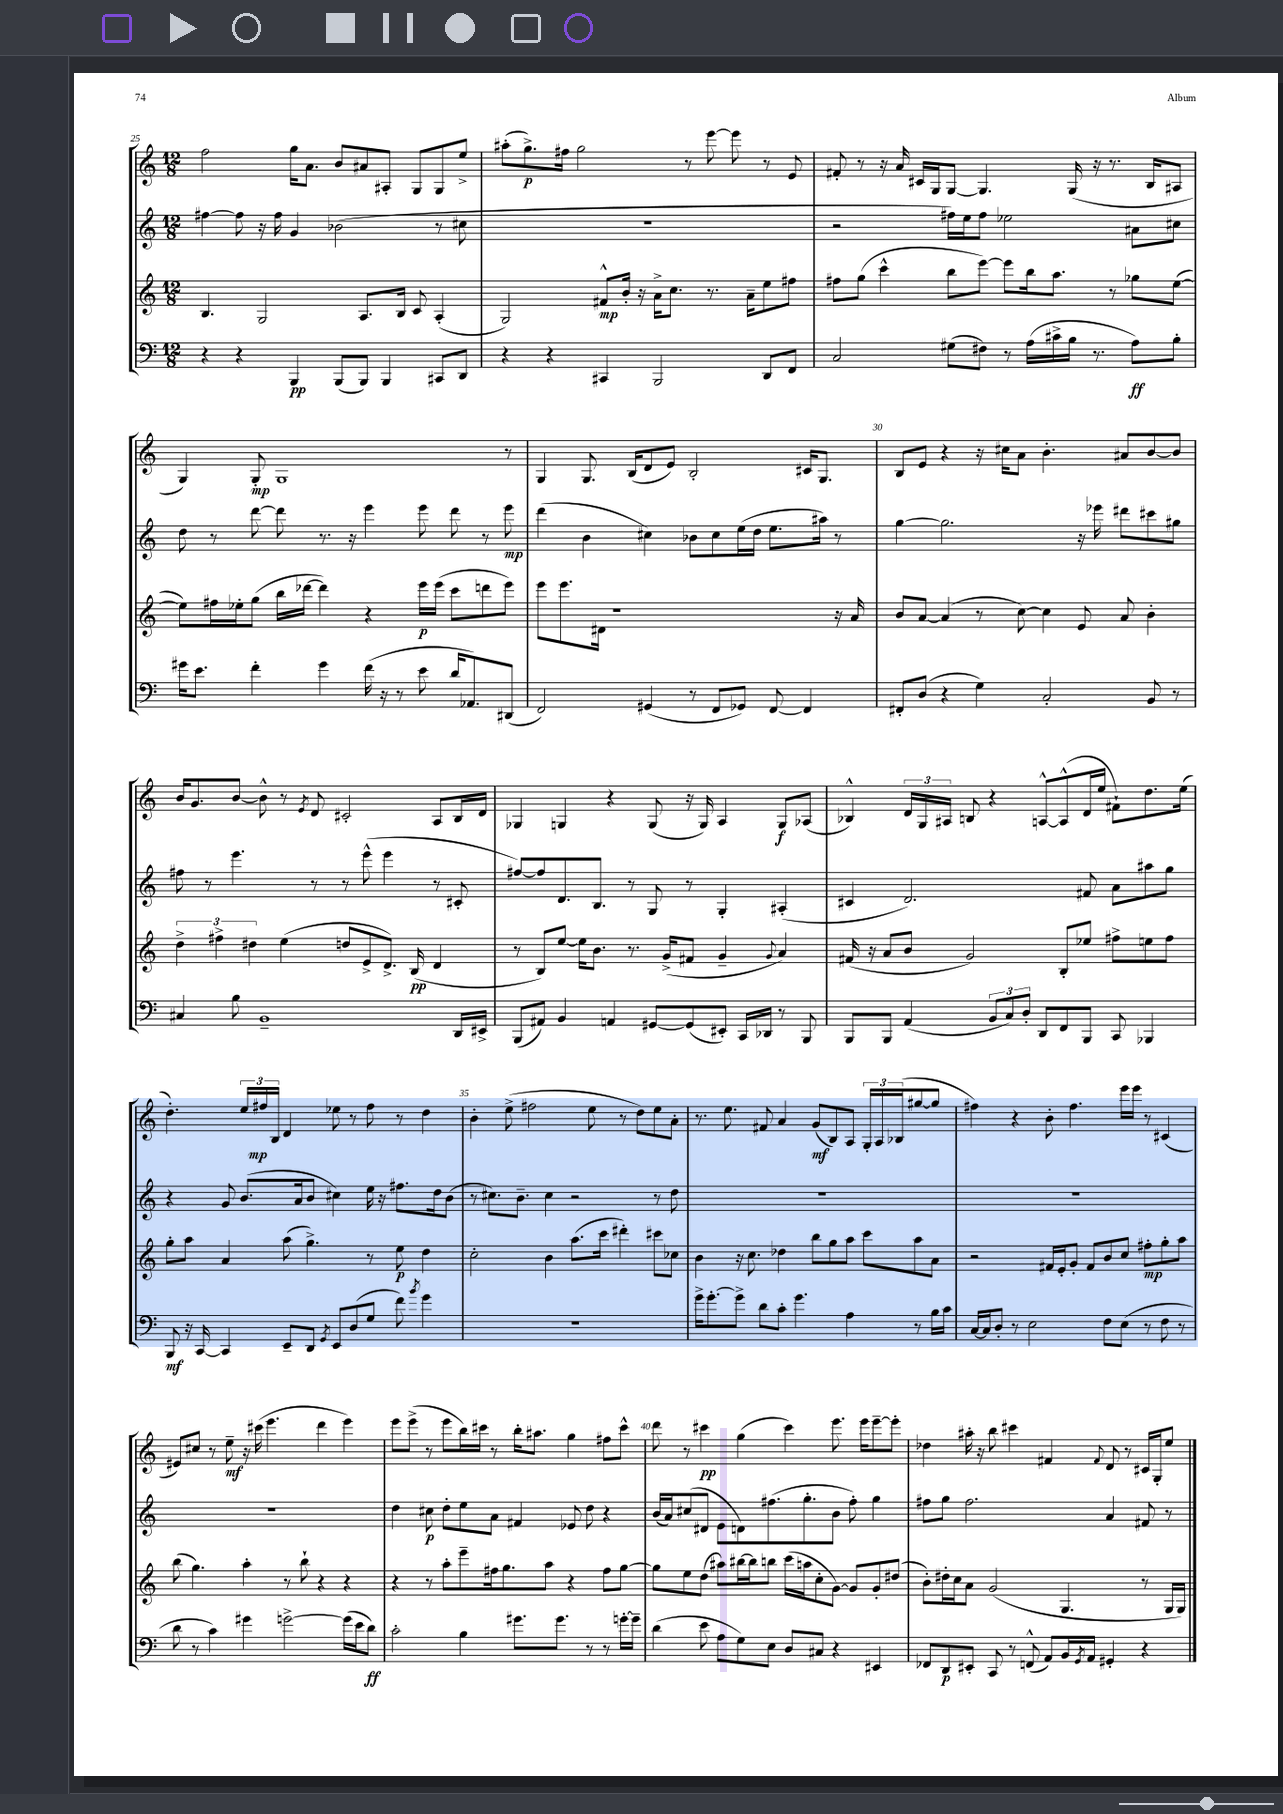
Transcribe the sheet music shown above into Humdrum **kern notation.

**kern	**dynam	**kern	**dynam	**kern	**dynam	**kern	**dynam
*part4	*part4	*part3	*part3	*part2	*part2	*part1	*part1
*staff4	*staff4	*staff3	*staff3	*staff2	*staff2	*staff1	*staff1
*clefF4	*	*clefG2	*	*clefG2	*	*clefG2	*
*k[]	*	*k[]	*	*k[]	*	*k[]	*
*M12/8	*	*M12/8	*	*M12/8	*	*M12/8	*
=25	=25	=25	=25	=25	=25	=25	=25
4r	.	4.B/	.	[4ff#X\	.	2ff\	.
4r	.	.	.	8ff#\]	.	.	.
.	.	2G/	.	16r	.	.	.
.	.	.	.	16ff#\	.	.	.
4BBB/	pp	.	.	4g/	.	16gg\KL	.
.	.	.	.	.	.	8.a\J	.
(8BBB/L	.	.	.	(2b-X\	.	8b/L	.
8BBB/J)	.	8.A/L	.	.	.	8a#X/	.
4BBB/	.	.	.	.	.	8A#X'/J	.
.	.	16B/Jk	.	.	.	.	.
.	.	8c/	.	.	.	8G/L	.
8CC#X/L	.	(4A'/	.	8r	.	8G/	.
8DD/J	.	.	.	8cc#X\	.	8ee^/J	.
=26	=26	=26	=26	=26	=26	=26	=26
4r	.	2G/)	.	1.r	.	(8aa#X'\L	.
.	.	.	.	.	.	8.gg^\)	p
4r	.	.	.	.	.	.	.
.	.	.	.	.	.	16ff#X\Jk	.
.	.	.	.	.	.	2gg\	.
4CC#X/	.	8f#X^^/L	mp	.	.	.	.
.	.	16b'/Jk	.	.	.	.	.
.	.	16r	.	.	.	.	.
2BBB/	.	16a^\KL	.	.	.	.	.
.	.	8.cc\J	.	.	.	.	.
.	.	.	.	.	.	8r	.
.	.	8.r	.	.	.	[8eee\	.
.	.	.	.	.	.	8eee\]	.
.	.	16a~\KL	.	.	.	.	.
8DD/L	.	8ee\	.	.	.	8r	.
8FF/J	.	8ff#X\J	.	.	.	8e/	.
=27	=27	=27	=27	=27	=27	=27	=27
2C/	.	8ff#X\L	.	2r	.	8f#X'/	.
.	.	(8gg\J	.	.	.	8r	.
.	.	4ccc^^\	.	.	.	16r	.
.	.	.	.	.	.	16a/	.
.	.	.	.	.	.	16c#X/LL	.
.	.	.	.	.	.	16G/J	.
(8G#X\L	.	8bb\L	.	16ff#X\LL)	.	[8G/J	.
.	.	.	.	16ee\J	.	.	.
8F#X\J)	.	[8eee\J)	.	8ff#\J	.	4.G/]	.
8r	.	8eee\L]	.	2ee-X\	.	.	.
(16A\LL	.	16bb\k	.	.	.	.	.
16c#X^\	.	8.aa\J	.	.	.	.	.
16B\JJ	.	.	.	.	.	(16G/	.
8.r	.	.	.	.	.	16r	.
.	.	8r	.	.	.	8.r	.
8A\L)	ff	8gg-X\L	.	8a#X\L	.	.	.
.	.	.	.	.	.	16B/KL	.
8B'\J	.	([8ee\J	.	8cc#X\J	.	8A#X/J	.
!!LO:LB:g=z
=28	=28	=28	=28	=28	=28	=28	=28
16g#X\KL	.	8ee\L])	.	8dd\	.	4G/)	.
8.e\J	.	.	.	.	.	.	.
.	.	16ff#X\L	.	8r	.	.	.
.	.	16ee-X'\J	.	.	.	.	.
4f'\	.	(8gg\J	.	[8ddd\	.	8G'/	mp
.	.	16bb\LL	.	8ddd\]	.	1G	.
.	.	[16ddd-X\JJ	.	.	.	.	.
4g#\	.	4ddd-\])	.	8.r	.	.	.
.	.	.	.	16r	.	.	.
(16f\	.	4r	.	4eee\	.	.	.
16r	.	.	.	.	.	.	.
8r	.	.	.	.	.	.	.
8e\	.	16eee\LL	p	8eee\	.	.	.
.	.	(16eee\JJ	.	.	.	.	.
16d/KL	.	8ccc\L	.	8ddd\	.	.	.
8.AA-X/)	.	.	.	.	.	.	.
.	.	8dddn\	.	8r	.	.	.
(8DD#X/J	.	8eee\J)	.	8eee\	mp	8r	.
=29	=29	=29	=29	=29	=29	=29	=29
2FF/)	.	8eee\L	.	(4ddd\	.	4G/	.
.	.	8.eee\	.	.	.	.	.
.	.	.	.	4b\	.	8.G/	.
.	.	16d#X\Jk	.	.	.	.	.
.	.	1r	.	.	.	.	.
.	.	.	.	.	.	(16B/KL	.
(4GG#X/	.	.	.	4cc#X\)	.	8d/	.
.	.	.	.	.	.	8e/J)	.
8r	.	.	.	8b-X\L	.	2B'/	.
8FF/L	.	.	.	8cc#\	.	.	.
8GG-X/J)	.	.	.	(16ee\L	.	.	.
.	.	.	.	16dd\JJ	.	.	.
[8FF/	.	.	.	8.ee\L	.	.	.
4FF/]	.	.	.	.	.	16c#X/KL	.
.	.	.	.	16aa#X\Jk)	.	8.G/J	.
.	.	16r	.	8r	.	.	.
.	.	16a/	.	.	.	.	.
=30	=30	=30	=30	=30	=30	=30	=30
8FF#X'/L	.	8b/L	.	[4gg\	.	8B/L	.
(8D/J	.	[8a/J	.	.	.	8e/J	.
4r	.	(4a/]	.	2.gg\]	.	4r	.
4G\)	.	8r	.	.	.	16r	.
.	.	.	.	.	.	16cc#X\KL	.
.	.	[8cc\)	.	.	.	8a\J	.
2C'/	.	4cc\]	.	.	.	4.b'\	.
.	.	8e/	.	16r	.	.	.
.	.	.	.	16eee-X\	.	.	.
.	.	8a/	.	8ddd#X\L	.	8a#X/L	.
8BB/	.	4b'\	.	8ccc#X\	.	[8b/	.
8r	.	.	.	8gg#X\J	.	8b/J]	.
!!LO:LB:g=z
=31	=31	=31	=31	=31	=31	=31	=31
4C#X/	.	6dd^\	.	8ff#X\	.	16b/KL	.
.	.	.	.	.	.	8.g/	.
.	.	.	.	8r	.	.	.
.	.	6ff#X^\	.	.	.	.	.
8B\	.	.	.	4.eee\	.	[8b/J	.
.	.	6dd#X\	.	.	.	.	.
1BB~	.	.	.	.	.	8b^^\]	.
.	.	(4ee\	.	.	.	8r	.
.	.	.	.	.	.	8qe/	.
.	.	.	.	8r	.	8d/	.
.	.	8ddn/L	.	8r	.	2c#X'/	.
.	.	8e^/	.	(8eee^^\	.	.	.
.	.	8.d^/J)	.	4eee\	.	.	.
.	.	(16B/	pp	.	.	.	.
.	.	4d/	.	8r	.	8A/L	.
16DD/LL	.	.	.	8c#X'/	.	16B/L	.
16EE#X^/JJ	.	.	.	.	.	16d/JJ	.
=32	=32	=32	=32	=32	=32	=32	=32
(8BBB/L	.	8r	.	[8ff#X/L)	.	4G-X/	.
8AA#X/J)	.	8B/L)	.	8ff#/]	.	.	.
4BB/	.	[8ee/J	.	8.d/	.	4Gn/	.
.	.	16ee\KL]	.	.	.	.	.
.	.	8.b\J	.	8.B/J	.	.	.
4AAn/	.	.	.	.	.	4r	.
.	.	8.r	.	8r	.	.	.
[8GG#X/L	.	.	.	8G/	.	(8G/	.
.	.	(16g^/KL	.	.	.	.	.
(8GG#/]	.	8f#X/J	.	8r	.	16r	.
.	.	.	.	.	.	16G/)	.
8EE#X'/J)	.	4g~/	.	4G'/	.	4A/	.
16CC/LL	.	.	.	.	.	.	.
16DD-X/JJ	.	.	.	.	.	.	.
.	.	8qqg/	.	.	.	.	.
8r	.	4a/)	.	(4A#X'/	.	8G/L	f
8BBB/	.	.	.	.	.	(8A-X/J	.
=33	=33	=33	=33	=33	=33	=33	=33
8BBB/L	.	(16f#X/	.	4c#X/	.	4B-X^^/)	.
.	.	16r	.	.	.	.	.
8BBB/J	.	8a/L	.	.	.	.	.
(4AA/	.	8b/J	.	2.d/)	.	24d/LL	.
.	.	.	.	.	.	24G/	.
.	.	.	.	.	.	24A#X/JJ	.
.	.	2g/)	.	.	.	8Bn/	.
12BB/L	.	.	.	.	.	4r	.
12C/)	.	.	.	.	.	.	.
12D'/J	.	.	.	.	.	.	.
8DD/L	.	.	.	.	.	[8An^^/L	.
8FF/	.	8B'/L	.	.	.	(8A^^/]	.
8BBB/J	.	8ee-X/J	.	8f#X/	.	16d/L	.
.	.	.	.	.	.	16ee/JJ	.
8CC/	.	8ff#X^\L	.	8a\L	.	8f#X`\L)	.
4BBB-X/	.	8een\	.	8aa#X\	.	8.dd\	.
.	.	8ff#\J	.	8gg\J	.	.	.
.	.	.	.	.	.	(16ee\Jk	.
!!LO:LB:g=z
=34	=34	=34	=34	=34	=34	=34	=34
8BBB/	mf	8gg'\L	.	4r	.	4.dd'\)	.
16r	.	8aa\J	.	.	.	.	.
[16CC/	.	.	.	.	.	.	.
4CC/]	.	4a/	.	8g/	.	.	.
.	.	.	.	(8.b/L	.	24ee/LL	.
.	.	.	.	.	.	24ff#X/	mp
.	.	.	.	.	.	24B/JJ	.
8EE~/L	.	(8aa\	.	.	.	4d/	.
.	.	.	.	16a/k	.	.	.
8DD/J	.	4.gg^\)	.	8b/J	.	.	.
8qGG/	.	.	.	.	.	.	.
8EE/L	.	.	.	4cc#X\)	.	8ee-X\	.
(8D/	.	.	.	.	.	8r	.
8G/J	.	8r	.	16ee\	.	8ff#\	.
.	.	.	.	16r	.	.	.
8f\)	.	8ee\	p	8.ff#X\L	.	8r	.
8qb/	.	.	.	.	.	.	.
4g\	.	4dd\	.	.	.	4dd\	.
.	.	.	.	16dd\k	.	.	.
.	.	.	.	(8b\J	.	.	.
=35	=35	=35	=35	=35	=35	=35	=35
1.r	.	2cc'\	.	8r	.	4b'\	.
.	.	.	.	8.cc#X\L)	.	.	.
.	.	.	.	.	.	(8ee^\	.
.	.	.	.	8.b~\J	.	.	.
.	.	.	.	.	.	2ff#X\	.
.	.	4b\	.	4cc#\	.	.	.
.	.	(8.aa\L	.	2r	.	.	.
.	.	.	.	.	.	8ee\	.
.	.	16ccc\Jk	.	.	.	.	.
.	.	4ddd#X'\)	.	.	.	8r	.
.	.	.	.	.	.	8dd\L)	.
.	.	8ccc#X\L	.	8r	.	8ee\	.
.	.	8cc-X\J	.	8dd\	.	8a'\J	.
=36	=36	=36	=36	=36	=36	=36	=36
16g^\KL	.	4b\	.	1.r	.	8.r	.
[8.g'\	.	.	.	.	.	.	.
.	.	.	.	.	.	8.ee\	.
8g^\J]	.	16r	.	.	.	.	.
.	.	8.cc\	.	.	.	.	.
8d\L	.	.	.	.	.	8f#X/	.
8c'\J	.	4dd-X\	.	.	.	4a/	.
4.g\	.	.	.	.	.	.	.
.	.	8bb\L	.	.	.	(8g/L	mf
.	.	8gg\	.	.	.	8B/)	.
4A\	.	8aa\J	.	.	.	8A/J	.
.	.	8ccc\L	.	.	.	24G'/LL	.
.	.	.	.	.	.	24A/	.
.	.	.	.	.	.	(24B-X/J	.
8r	.	8aa\	.	.	.	[8gg#X/	.
16B\LL	.	8a\J	.	.	.	8gg#/J]	.
16c\JJ	.	.	.	.	.	.	.
=37	=37	=37	=37	=37	=37	=37	=37
[16C/LL	.	2r	.	1.r	.	4ff#X\)	.
16C/J]	.	.	.	.	.	.	.
8D'/J	.	.	.	.	.	.	.
8r	.	.	.	.	.	4r	.
2E\	.	.	.	.	.	.	.
.	.	16f#X/LL	.	.	.	8b'\	.
.	.	16e'/J	.	.	.	.	.
.	.	8g'/J	.	.	.	4.ff#\	.
.	.	8f#/L	.	.	.	.	.
8F\L	.	8b/	.	.	.	.	.
(8E\J	.	8cc/J	.	.	.	16eee\LL	.
.	.	.	.	.	.	16eee\JJ	.
8r	.	8ff#X'\L	mp	.	.	8r	.
8F\	.	8gg'\	.	.	.	(4c#X/	.
8r	.	8aa\J	.	.	.	.	.
!!LO:LB:g=z
=38	=38	=38	=38	=38	=38	=38	=38
8d\	.	(8bb\	.	1.r	.	8e#X/L)	.
8r	.	4.gg\)	.	.	.	8cc#X/J	.
4c\)	.	.	.	.	.	8r	.
.	.	.	.	.	.	8ee~\	mf
4g#X\	.	4aa'\	.	.	.	16r	.
.	.	.	.	.	.	(16ccc#X\	.
.	.	.	.	.	.	4.eee\	.
[2gn^\	.	8r	.	.	.	.	.
.	.	8bb`\	.	.	.	.	.
.	.	4r	.	.	.	4ddd\	.
(16g\LL]	.	4r	.	.	.	4eee\)	.
16e\J	.	.	.	.	.	.	.
8d\J)	ff	.	.	.	.	.	.
=39	=39	=39	=39	=39	=39	=39	=39
2c'\	.	4r	.	4dd\	.	8eee\L	.
.	.	.	.	.	.	(8eee^\J	.
.	.	8r	.	8cc#X\	p	8r	.
.	.	8aa'\L	.	8dd'\L	.	8eee\L	.
4B\	.	8eee~\	.	8ee\	.	16bb\L)	.
.	.	.	.	.	.	16ccc#X\JJ	.
.	.	16ff#X\k	.	8a\J	.	8r	.
.	.	8.gg\	.	.	.	.	.
8.g#X\L	.	.	.	4f#X/	.	16bb'\KL	.
.	.	.	.	.	.	8.aa#X\J	.
.	.	8aa\J	.	.	.	.	.
8.g#\J	.	.	.	.	.	.	.
.	.	4r	.	8e-X/	.	4gg\	.
8r	.	.	.	8dd\	.	.	.
8r	.	8ff#\L	.	4r	.	8ff#X\L	.
[16gn'\LL	.	[8gg\J	.	.	.	8ccc#^^\J	.
16g~\JJ]	.	.	.	.	.	.	.
=40	=40	=40	=40	=40	=40	=40	=40
(4d\	.	8gg\L]	.	(16b/LL	.	8ddd\	.
.	.	.	.	16a/J)	.	.	.
.	.	8ee\	.	(8cc#X/	.	8r	.
8e\	.	(8dd\J	.	8d#X/J	.	4ccc#X\	pp
8A\L	.	8aa#X\L)	.	8e\L	.	.	.
8G\)	.	[16bb#X\L	.	8dn\)	.	(4gg\	.
.	.	16bb#\J]	.	.	.	.	.
8E\J	.	8bbn\J	.	(8.ff#X\	.	.	.
8D/L	.	(16ccc\LL	.	.	.	4ccc#\)	.
.	.	16aan\J	.	8.gg'\	.	.	.
8C#X/J	.	8cc'\	.	.	.	.	.
4r	.	[8g\J)	.	8b\J	.	8.eee\	.
.	.	8g/L]	.	8ff#'\)	.	.	.
.	.	.	.	.	.	16eee\KL	.
4EE#X/	.	8g'/	.	4gg\	.	[8eee~\	.
.	.	(8dd#X/J	.	.	.	8eee'\J]	.
=41	=41	=41	=41	=41	=41	=41	=41
8FF-X/L	.	8b'\L)	.	8ff#X\L	.	4dd-X\	.
8DD/	p	16dd#X'\L	.	8gg\J	.	.	.
.	.	16cc\J	.	.	.	.	.
8EE#X'/J	.	8a\J	.	2.ff#\	.	16aa#X'\	.
.	.	.	.	.	.	16r	.
8CC/	.	(2g/	.	.	.	8bb\	.
8r	.	.	.	.	.	4ccc#X\	.
(8FFn^^/	.	.	.	.	.	.	.
8AA/L)	.	.	.	.	.	4f#X/	.
16BB/L	.	4.G/	.	.	.	.	.
8qGG/	.	.	.	.	.	.	.
16AA/JJ	.	.	.	.	.	.	.
.	.	.	.	.	.	8qqf#/	.
4GG#X'/	.	.	.	4a/	.	8d/	.
.	.	.	.	.	.	8r	.
4r	.	8r	.	8f#X/	.	16c#X/LL	.
.	.	.	.	.	.	16G'/J	.
.	.	16G/LL	.	8r	.	8ee/J	.
.	.	16G/JJ)	.	.	.	.	.
==	==	==	==	==	==	==	==
*-	*-	*-	*-	*-	*-	*-	*-
